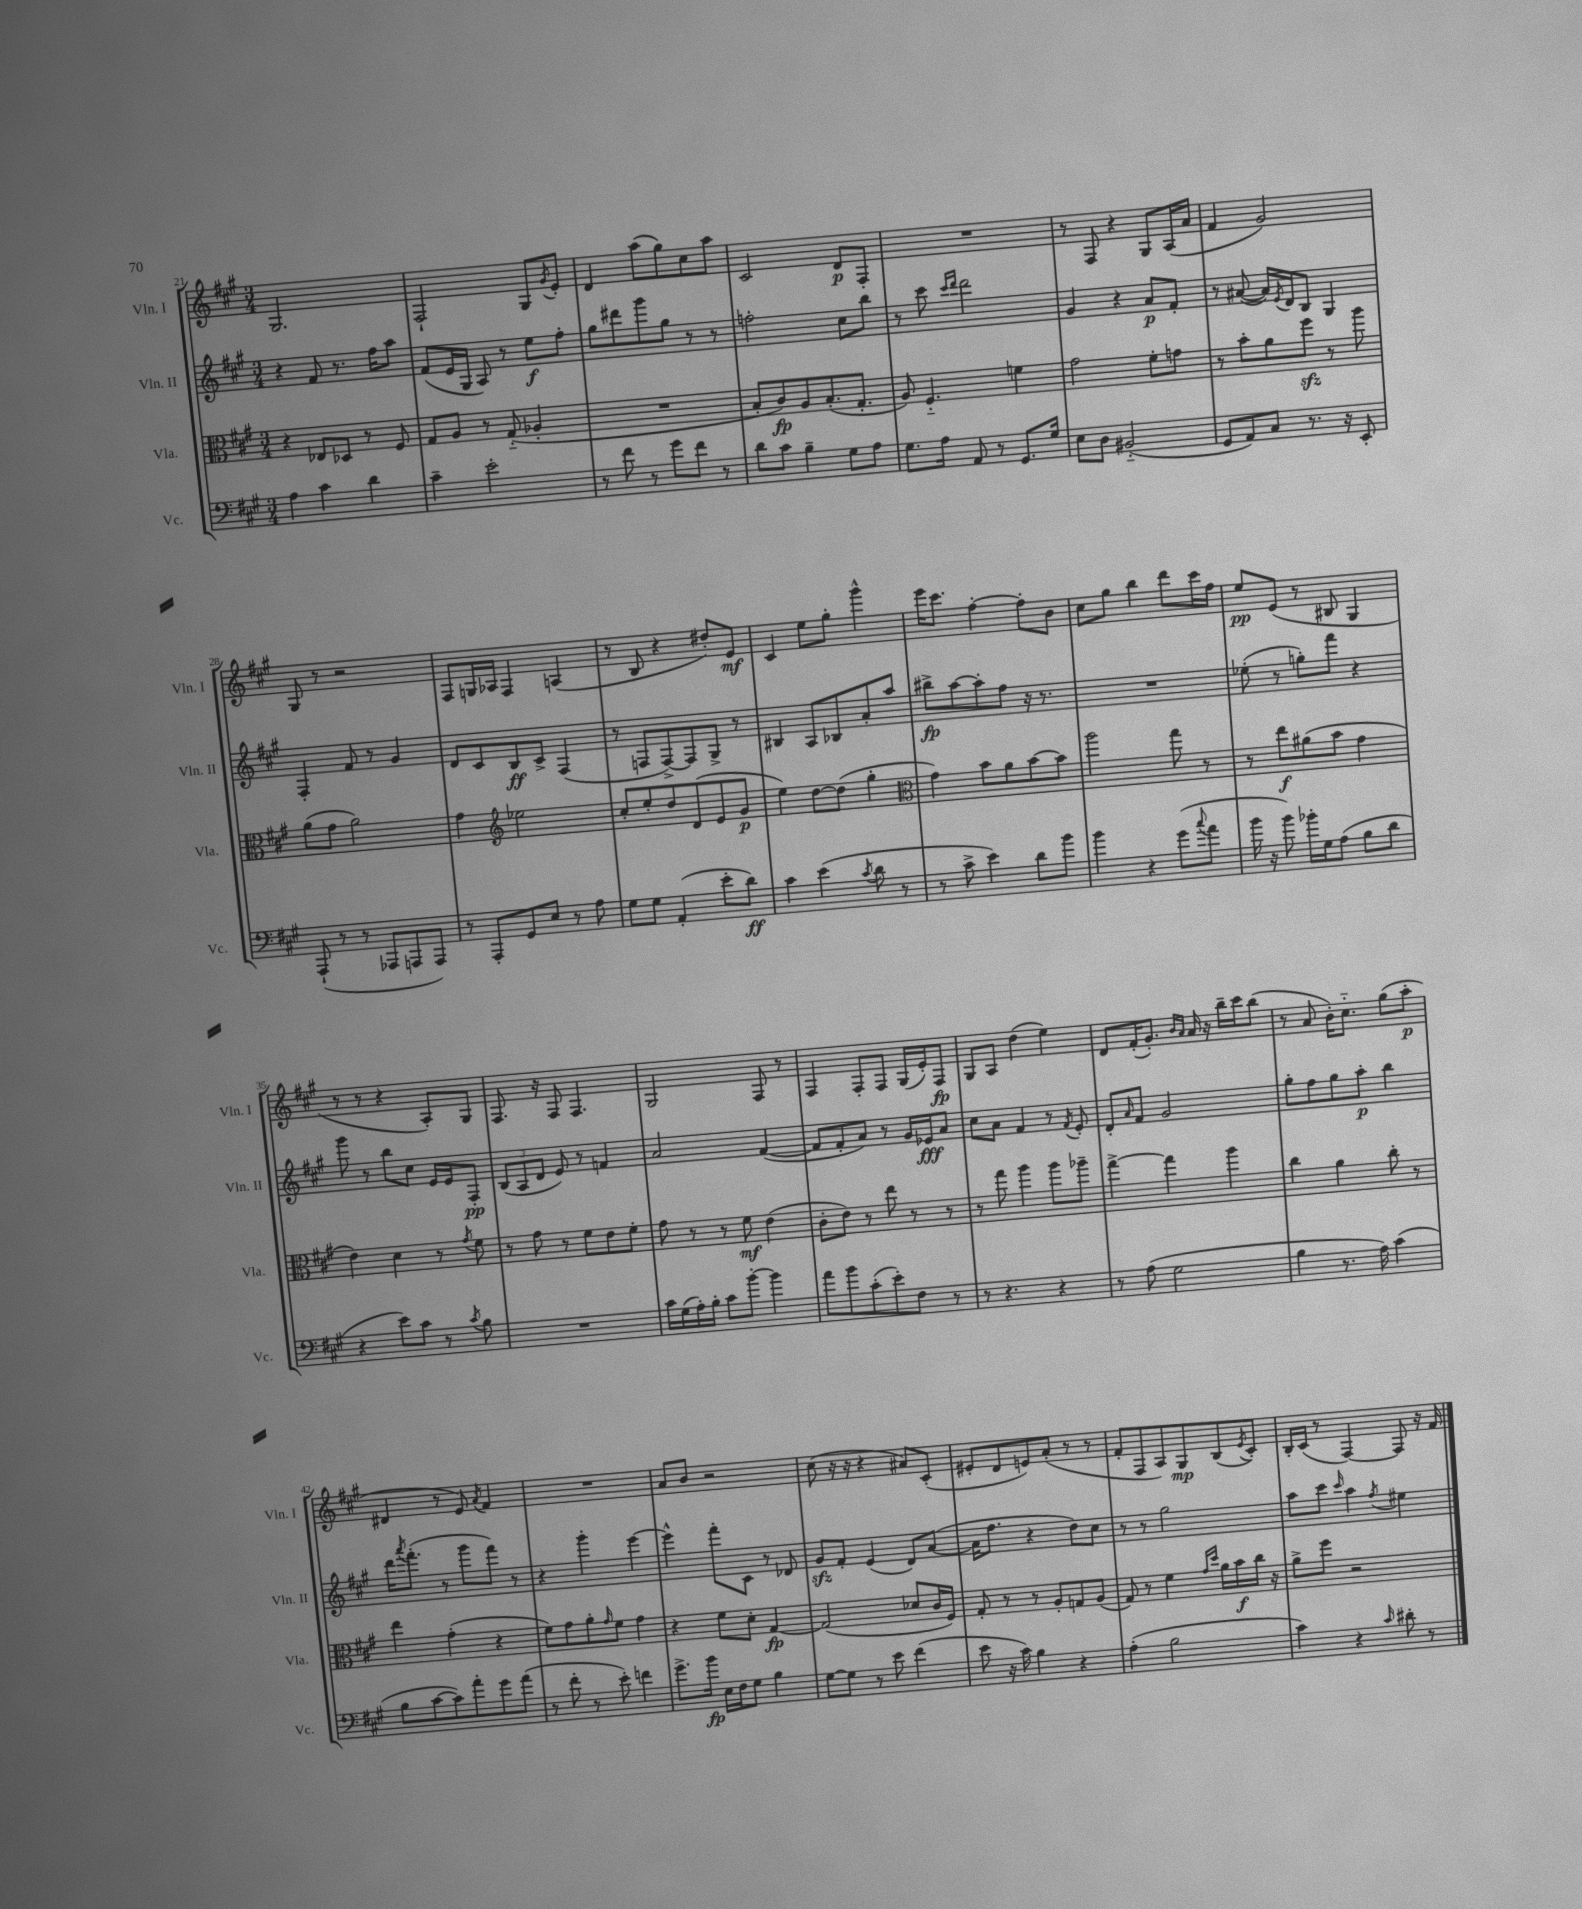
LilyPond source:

<<
\new StaffGroup <<
\new Staff = "s0" \with { instrumentName = "Vln. I" shortInstrumentName = "Vln. I" } {
    \clef treble \key a \major \numericTimeSignature \time 3/4
    gis2. |
    fis2-! gis8 \acciaccatura { gis'8 } e'8-. |
    d'4 a''8( gis''8) cis''8 a''8 |
    cis'2 d'8\p fis8-. |
    R2. |
    r8 fis8 r4 gis8 a16( a'16 |
    fis'4 gis'2) |
    gis8 r8 r2 |
    fis8 g16 aes16 fis4 a4( |
    r8 b8 r4 dis''8-.) e'8\mf |
    cis'4 e''8 gis''8-. gis'''4-^ |
    e'''16 cis'''8. fis''4~-. fis''8-. b'8 |
    cis''8 gis''8 b''4 d'''8 cis'''16 fis''16 |
    e''8\pp e'8( r8 bis8 gis4 |
    r8 r8 r4 a8-.) gis8 |
    fis8. r16 fis8 fis4. |
    gis2 fis8 r8 |
    fis4 fis8-. fis8 gis16( e'16-.) fis8\fp |
    gis8 a8 d''4( e''4) |
    d'8 fis'16-.( gis'8.-.) \grace { b'16 a'16 } a'16 r16 b''16-- cis'''16 b''8( |
    r8 a'8 b'16-.) cis''8.-_ gis''8( a''8-.\p |
    dis'4 r8 e'8) \acciaccatura { a'8 } fis'4 |
    R2. |
    a'8 b'8 r2 |
    cis''8( r16 r16 r4 ais'8) cis'8-.( |
    eis'8-. d'8 e'8) a'8-.( r8 r8 |
    fis'8-. fis8 a8) gis8\mp b8( \acciaccatura { e'8 } cis'8-.) |
    b16-. cis'16( r8 fis4~) fis8 r16 fis'16 \bar "|." |
}
\new Staff = "s1" \with { instrumentName = "Vln. II" shortInstrumentName = "Vln. II" } {
    \clef treble \key a \major \numericTimeSignature \time 3/4
    r4 fis'8 r8. fis''16 a''8 |
    fis'8( e'16 gis16 a8) r8 e''8\f fis''8-. |
    gis''8 dis'''8 gis'''8 gis''8 r8 r8 |
    f''2-. cis''8 b''8 |
    r8 cis'''8 \grace { cis'''16 d'''16 } d'''2 |
    gis'4 r4 a'8\p fis'8-. |
    r8 ais'8~( ais'16) \acciaccatura { e'8 } d'16 b8 gis4 |
    fis4-. fis'8 r8 gis'4 |
    d'8 cis'8 b8\ff cis'8-> fis4( |
    r8 f8 f8~->) f8 gis8-> r8 |
    bis4 a8 bes8 a'8-. a''8 |
    bis''8->\fp a''8~ a''8-. fis''8 r16 r8. |
    R2. |
    ees''8-.( r8 g''8-.) fis'''8 r4 |
    gis'''8 r8 b''8 cis''8 e'16 e'16 fis8-.\pp |
    \tuplet 3/2 { b8( a8 d'8 } e'8) r8 f'4 |
    a'2 fis'4~( |
    fis'8 fis'8-. a'8) r8 gis'16 ees'16\fff a'8 |
    cis''8 a'8 fis'4 r8 \acciaccatura { fis'8 } e'8-. |
    d'8-. \grace { a'16 } fis'8 gis'2 |
    gis''8-. fis''8 gis''8 a''8-.\p b''4 |
    d'''16 \acciaccatura { a'''8 } fis'''8.-.( r8 gis'''8 fis'''8) r8 |
    r4 gis'''4-. e'''4~ |
    e'''4-^ fis'''8-. cis'8 r8 des'8 |
    gis'8\sfz fis'8-. e'4( d'8) a'8~( |
    a'16 fis''8. r4 d''8) cis''8 |
    r8 r8 gis''2 |
    a''8 cis'''8 \grace { cis'''16 } a''4 \acciaccatura { fis''8 } eis''4 \bar "|." |
}
\new Staff = "s2" \with { instrumentName = "Vla." shortInstrumentName = "Vla." } {
    \clef alto \key a \major \numericTimeSignature \time 3/4
    r4 ees8 des8 r8 fis8 |
    gis8 a8 r8 gis8-_( aes4-. |
    R2. |
    b8-. cis'8\fp) a8 b8.-.( gis8.-. |
    a8) fis4.-_ f'4 |
    gis'2 fis'8-. g'8 |
    r8 b'8-. a'8 fis''8\sfz r8 a''8 |
    a'8( gis'8 a'2) |
    gis'4 \clef treble ees''2 |
    cis''8-. e''8-. d''8 d'8( e'8 gis'8\p |
    e''4) d''8~ d''8( gis''4-. |
    \clef alto gis'4) b'8 a'8 b'8~ b'8 |
    a''2 gis''8 r8 |
    r8 e''8\f ais'8( b'8 gis'4 |
    e'4) d'4 r8 \acciaccatura { gis'8 } fis'8 |
    r8 gis'8 r8 fis'8 e'8 fis'8-. |
    gis'8 r8 r8 fis'8\mf e'4( |
    cis'8-. e'8) r8 e''8 r8 r8 |
    r8 gis''8 a''4 a''8 aes''8-- |
    gis''4~-> gis''4 a''4 |
    cis''4 a'4 cis''8-. r8 |
    e''4 gis'4-.( r4 |
    fis'8) gis'8 a'8-. \grace { gis'16 } fis'8 gis'4 |
    r4 fis'8 d'8-. gis4~\fp |
    gis2( des'8 cis'16 fis16) |
    gis8-. r8 r8 a8-. g8 a8( |
    gis8) r8 fis'4 \grace { gis'16 d''16 } a'16 b'16\f cis''16 r16 |
    a'8-> fis''8 r2 \bar "|." |
}
\new Staff = "s3" \with { instrumentName = "Vc." shortInstrumentName = "Vc." } {
    \clef bass \key a \major \numericTimeSignature \time 3/4
    a4 cis'4 d'4 |
    cis'4-- e'2-. |
    r8 fis'8 r8 gis'8 fis'8 r8 |
    d'8 cis'8 b4-- gis8 a8 |
    gis8. a16 a,8 r8 gis,8. gis16 |
    e8 d8 bis,2-_( |
    gis,8 a,8) cis8 r8. r16 e,8-. |
    a,,8-!( r8 r8 aes,,8 a,,8 a,,8) |
    r8 a,,8-. gis,8 e8 r8 a8 |
    gis8 gis8 a,4-.( e'8-. d'8\ff) |
    cis'4 e'4( \acciaccatura { cis'8 } d'8 r8 |
    r8 cis'8-> e'4) d'8 b'8 |
    b'4 r4 gis'8( \appoggiatura { cis''8 } a'8 |
    b'16 r16 b'8) bes'16-. gis16 a8( b8 d'8 |
    r4 e'8) cis'8 r8 \acciaccatura { cis'8 } b8 |
    R2. |
    cis'16 gis16( a16-.) b16-. cis'8 b'8~-. b'4 |
    a'8 b'8 cis'8-.( e'8-.) fis8 r8 |
    r8 r4. r4 |
    r8 a8( gis2 |
    b4 r8. a16) cis'4( |
    b8 cis'8~ cis'8) a'8-. gis'8 a'8( |
    r8 fis'8-. r8 e'8-.) f'4 |
    gis'8.-> b'16\fp e16 fis16 gis8 b4 |
    gis8~ gis8 r8 e'8 fis'4( |
    e'8 r16 cis'16) b4 r4 |
    a4-.( b2 |
    cis'4) r4 \grace { cis'16 } dis'8-. r8 \bar "|." |
}
>>
>>
\layout { \context { \Score currentBarNumber = #21 } }
